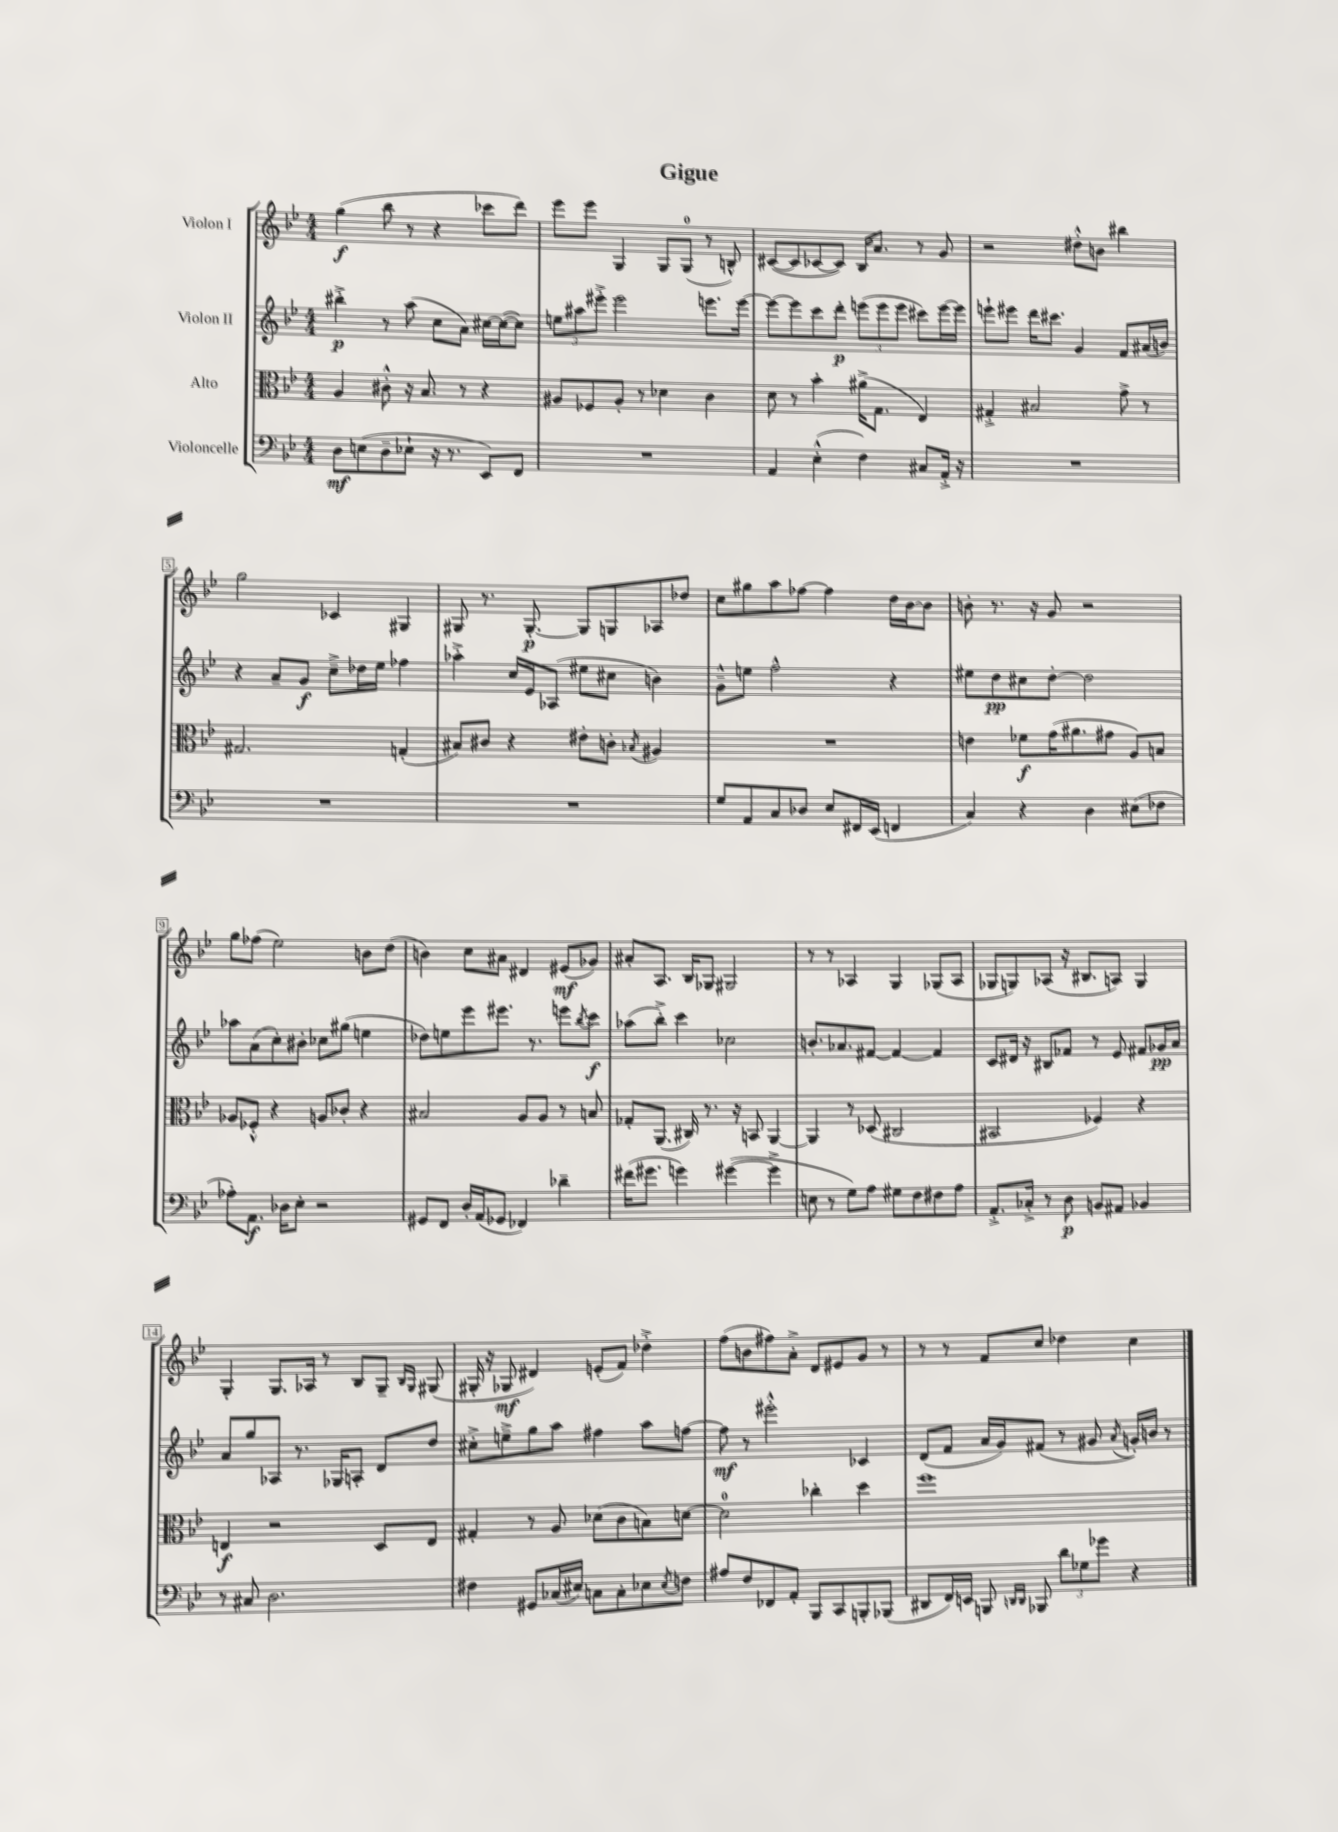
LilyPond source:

\header { title = "Gigue" }
<<
\new StaffGroup <<
\new Staff = "s0" \with { instrumentName = "Violon I" } {
    \clef treble \key bes \major \numericTimeSignature \time 4/4
    g''4\f( bes''8 r8 r4 ces'''8 d'''8) |
    ees'''8 ees'''8 g4 g8 g8-0( r8 b8-^) |
    cis'8~( cis'8 ces'8~ ces'8) bes16 a'8. r8 g'8 |
    r2 dis''8-.-^ b'8 bis''4 |
    g''2 ces'4 gis4 |
    gis8 r8. gis8.~-.\p gis8 g8 aes8 des''8 |
    c''8 gis''8 a''8 fes''8~ fes''4 d''16 bes'16~ bes'8 |
    b'8-. r8. r16 g'8 r2 |
    g''8 fes''8( ees''2) b'8 d''8( |
    b'4) c''8 ais'8 dis'4 eis'8\mf( ges'8) |
    ais'8-. a8. bes16 ges8 gis2 |
    r8 r8 aes4 g4 ges8( aes8 |
    ges8 g8) aes8( r16 bis8. a8) g4 |
    g4-. g8. aes16 r8 bes8 g8-- \grace { bes16 g16 } gis8( |
    gis16-. r16 ges8\mf dis'4) e'8-.( f'8) des''4-.-> |
    f''8( b'8 fis''8) a'8-.-> d'8 eis'8 g'8 r8 |
    r8 r8 f'8 c''8 des''4 c''4 \bar "|." |
}
\new Staff = "s1" \with { instrumentName = "Violon II" } {
    \clef treble \key bes \major \numericTimeSignature \time 4/4
    bis''4-.->\p r8 a''8( c''8 a'8) cis''16~ cis''16~( cis''8) |
    \tuplet 3/2 { e''8 ais''8 eis'''8-.-> } eis'''2 e'''8. e'''16~ |
    e'''8~ e'''8 c'''8 d'''8-.\p \tuplet 3/2 { e'''8( e'''8 e'''8 } cis'''8) e'''16~ e'''16 |
    e'''8-! eis'''8 d'''16 cis'''8. g'4 f'8 ais'16( b'16) |
    r4 a'8-- g'8\f c''8---> des''16 ees''16 fes''4 |
    aes''4-.-> c''16 ees'16 aes8( eis''8 cis''8 b'4) |
    g'8---^ e''8 f''2-^ r4 |
    eis''8 d''8\pp cis''8 d''8~-. d''2 |
    aes''8 a'8( c''8-.) bis'8-. ces''8 gis''8( e''4 |
    des''8) e''8 ees'''8 eis'''8. r8. e'''8 \acciaccatura { bes''8 } c'''8\f |
    aes''8( bes''8-.->) c'''4 ces''2 |
    b'8.-. aes'8. fis'8~ fis'4~ fis'4 |
    c'8 dis'16 r16 bis8 fes'8 r8 ees'8 fis'8 ges'16\pp a'16 |
    a'8 g''8 aes8 r8. ges16 a8-. d'8 d''8 |
    cis''8-.-> e''8---> g''8 a''8 fis''4 a''8 f''8~ |
    f''8\mf r8 eis'''2-.-^ ces'4 |
    d'8( f'8 a'16 g'16) fis'8( r8 gis'8 \acciaccatura { a'8 } g'16-.) b'16 r8 \bar "|." |
}
\new Staff = "s2" \with { instrumentName = "Alto" } {
    \clef alto \key bes \major \numericTimeSignature \time 4/4
    a4 cis'8-.-^ r16 bes8. r8 r4 |
    ais8 fes8 ais8-. r8 des'4 c'4 |
    d'8 r8 bes'4-. ais'16->( g8. ees4) |
    gis4-.-> bis2 g'8-> r8 |
    gis2. g4-.( |
    bis8) cis'8 r4 eis'8-. c'8-. \acciaccatura { bes8 } ais4 |
    R1 |
    e'4 fes'8\f g'16( ais'8. gis'8 a8) b8 |
    aes8 fes8-.-^ r4 a8 ces'8-. r4 |
    bis2 a8 a8 r8 b8 |
    ges8-. a,8.( cis16) r8. r16 b,8 a,4~ |
    a,4 r8 des8( cis2 |
    bis,2 fes4) r4 |
    e4\f r2 d8 e8 |
    gis4-. r8 a8 des'8( c'8 b8) d'8~ |
    d'2-0 ces''4-. d''4 |
    f''1 \bar "|." |
}
\new Staff = "s3" \with { instrumentName = "Violoncelle" } {
    \clef bass \key bes \major \numericTimeSignature \time 4/4
    d8\mf e8( d8-- ees8-! r16 r8. ees,8) f,8 |
    R1 |
    a,4 ees4-.-^( f4) cis8 a,16-.-> r16 |
    R1 |
    R1 |
    R1 |
    g8 a,8 c8 des8 ees8 fis,16 ees,16( f,4 |
    c4) r4 d4 eis8( fes8 |
    aes8-.) a,8.\f des16 ees8-. r2 |
    gis,8 f,8 d16-. a,16( ges,8 fes,4) des'4-- |
    fis'16( gis'8. g'4) gis'4~( gis'4-> |
    e8 r8 g8) a8 gis8 f8 fis8 a8 |
    a,8.-.-> ces16-.-> r8 d8\p b,8 ais,8 bes,4 |
    r8 cis8 d2. |
    fis4 gis,8 ces16( eis16) c8 c8-. ees8 \acciaccatura { ees8 } f8 |
    ais8 f8 fes,8 a,8-. bes,,8 c,8 b,,8-. bes,,8( |
    dis,8 f,16) e,16 b,,8 \grace { d,16 d,16 } bes,,8 \tuplet 3/2 { d'8 ges8 ges'8 } r4 \bar "|." |
}
>>
>>
\layout { \context { \Score \override BarNumber.stencil = #(make-stencil-boxer 0.1 0.3 ly:text-interface::print) } }
